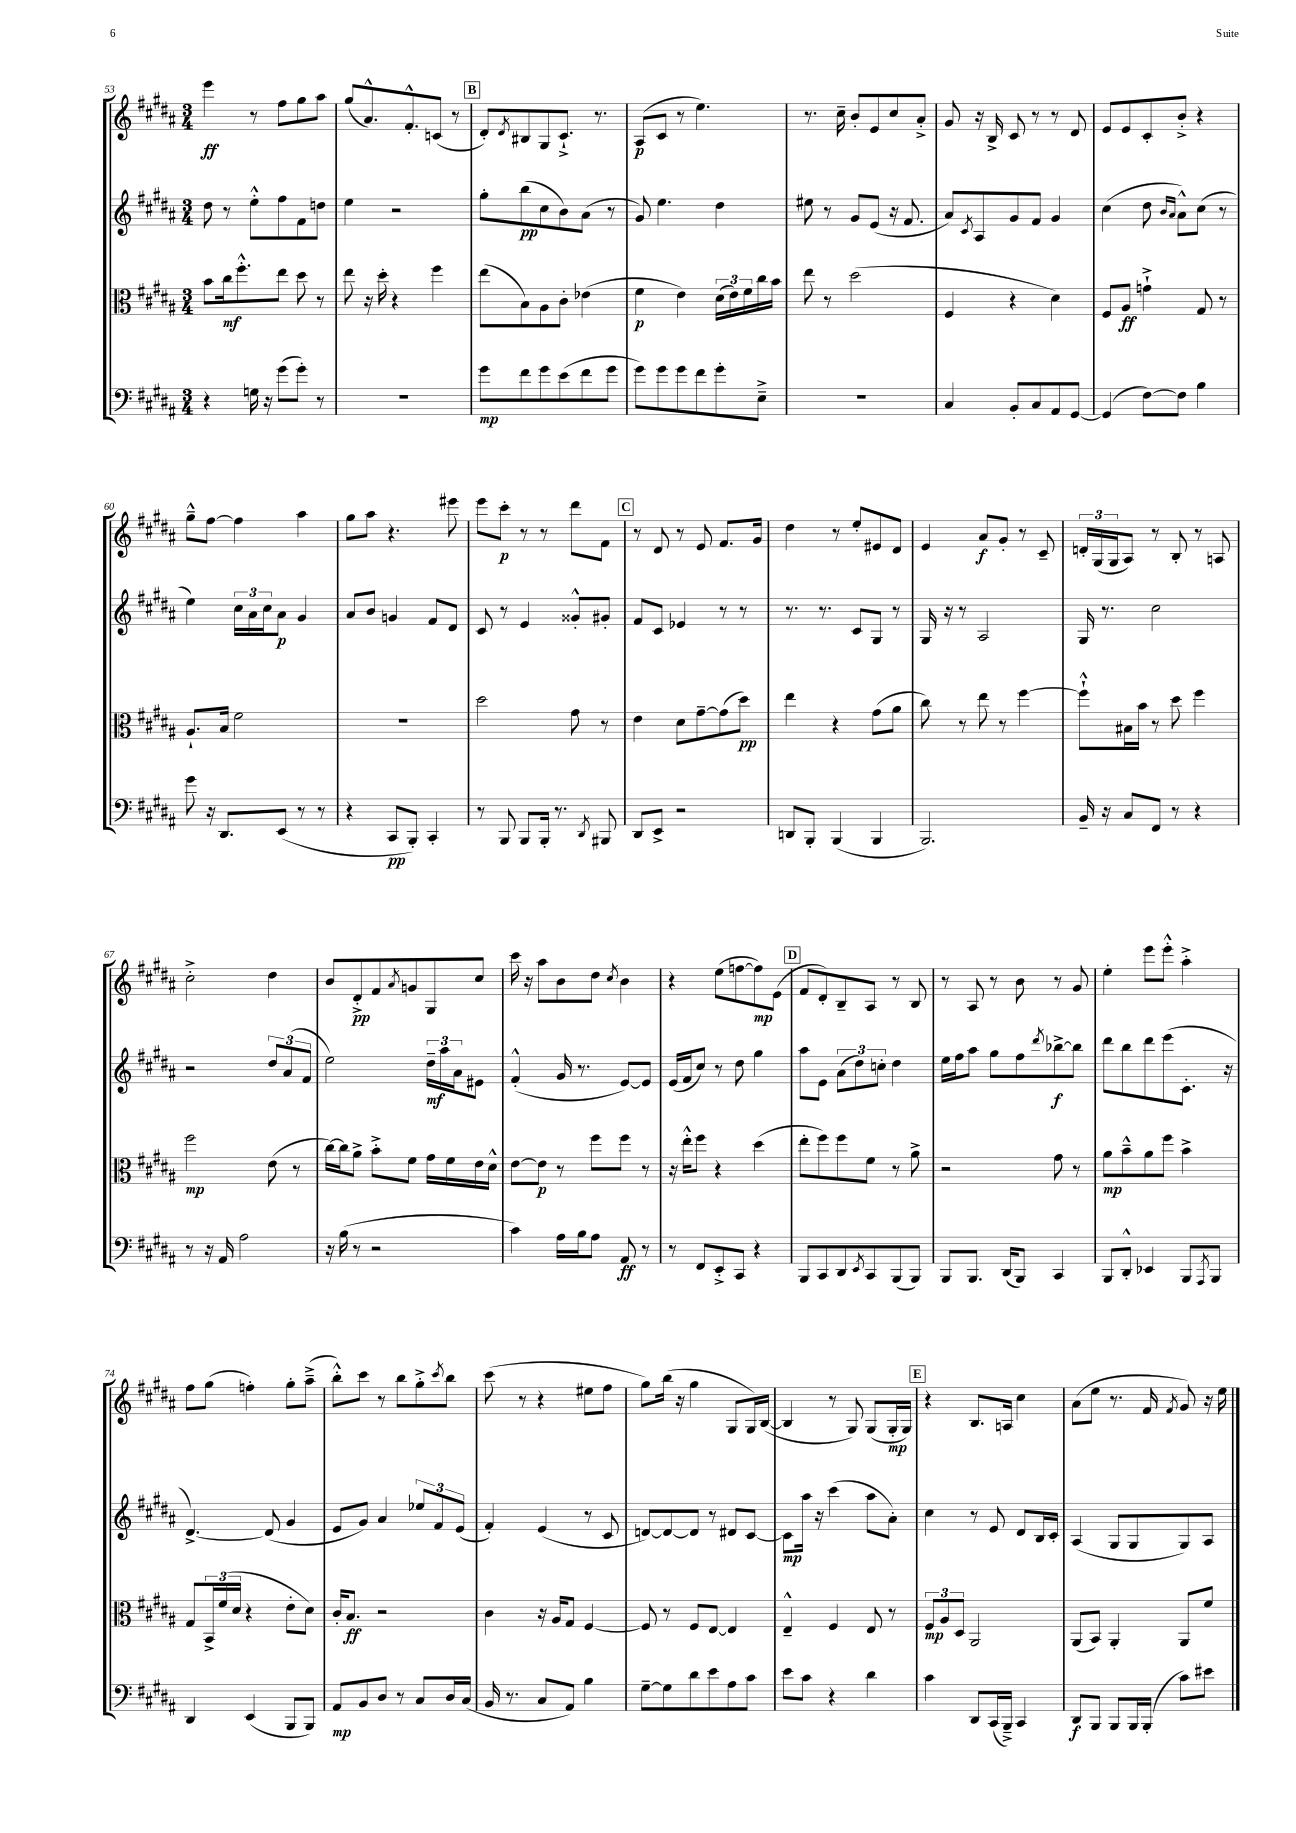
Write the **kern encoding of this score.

**kern	**dynam	**kern	**dynam	**kern	**dynam	**kern	**dynam
*part4	*part4	*part3	*part3	*part2	*part2	*part1	*part1
*staff4	*staff4	*staff3	*staff3	*staff2	*staff2	*staff1	*staff1
*clefF4	*	*clefC3	*	*clefG2	*	*clefG2	*
*k[f#c#g#d#a#]	*	*k[f#c#g#d#a#]	*	*k[f#c#g#d#a#]	*	*k[f#c#g#d#a#]	*
*M3/4	*	*M3/4	*	*M3/4	*	*M3/4	*
=53	=53	=53	=53	=53	=53	=53	=53
4r	.	8b\L	.	8dd#\	.	4eee\	ff
.	.	16cc#\k	mf	8r	.	.	.
.	.	8.ff#'^^\	.	.	.	.	.
16Gn\	.	.	.	8ee'^^\L	.	8r	.
16r	.	.	.	.	.	.	.
(8g#\L	.	8ee\J	.	8ff#\	.	8ff#\L	.
8g#'\J)	.	8dd#\	.	8f#\	.	8gg#\	.
8r	.	8r	.	8ddn\J	.	8aa#\J	.
=54	=54	=54	=54	=54	=54	=54	=54
2.r	.	8ee\	.	4ee\	.	(8gg#/L	.
.	.	16r	.	.	.	8.a#^^/)	.
.	.	16dd#'\	.	.	.	.	.
.	.	4r	.	2r	.	.	.
.	.	.	.	.	.	8.f#'^^/	.
.	.	4ff#\	.	.	.	(8cn/J	.
.	.	.	.	.	.	8r	.
!!LO:REH:place=s1:t=B
=55	=55	=55	=55	=55	=55	=55	=55
8g#\L	mp	(8ee\L	.	8gg#'\L	.	8d#'/L)	.
.	.	.	.	.	.	8qd#/	.
8f#\	.	8B\)	.	(8bb\	pp	8B#X/	.
8g#\	.	8A#\	.	8cc#\	.	8G#/	.
(8e\	.	8c#'\J	.	8b\)	.	8.c#`^/J	.
8f#\	.	(4e-X\	.	(8a#\J	.	.	.
.	.	.	.	.	.	8.r	.
8g#\J	.	.	.	8r	.	.	.
=56	=56	=56	=56	=56	=56	=56	=56
8g#\L)	.	4f#\	p	8g#/)	.	(8A#/L	p
8g#\	.	.	.	4.ee\	.	8c#/J	.
8g#\	.	4e\)	.	.	.	8r	.
8f#\	.	.	.	.	.	4.ee\)	.
8g#'\	.	(24d#\LL	.	4dd#\	.	.	.
.	.	24e\)	.	.	.	.	.
.	.	24f#\	.	.	.	.	.
8E~^\J	.	16cc#\	.	.	.	.	.
.	.	16b\JJ	.	.	.	.	.
=57	=57	=57	=57	=57	=57	=57	=57
2.r	.	8ee\	.	8ee#X\	.	8.r	.
.	.	8r	.	8r	.	.	.
.	.	.	.	.	.	16cc#~\	.
.	.	(2dd#\	.	8g#/L	.	8b'/L	.
.	.	.	.	(8e/J	.	8e/	.
.	.	.	.	16r	.	8cc#/	.
.	.	.	.	8.f#/	.	.	.
.	.	.	.	.	.	8a#'^/J	.
=58	=58	=58	=58	=58	=58	=58	=58
4C#/	.	4F#/	.	8a#/L)	.	8g#/	.
.	.	.	.	8qc#/	.	.	.
.	.	.	.	8A#/	.	16r	.
.	.	.	.	.	.	16B^/	.
8BB'/L	.	4r	.	8g#/	.	8c#/	.
8C#/	.	.	.	8f#/J	.	8r	.
8AA#/	.	4d#\)	.	4g#/	.	8r	.
[8GG#/J	.	.	.	.	.	8d#/	.
=59	=59	=59	=59	=59	=59	=59	=59
(4GG#/]	.	8F#/L	.	(4cc#\	.	8e/L	.
.	.	8A#/J	ff	.	.	8e/	.
[8F#\L)	.	4gn`^\	.	8dd#\	.	8c#'/	.
.	.	.	.	16qqb/LL	.	.	.
.	.	.	.	16qqa#/JJ	.	.	.
8F#\J]	.	.	.	8a#^^\L)	.	8b'^/J	.
4B\	.	8G#/	.	(8cc#\J	.	4r	.
.	.	8r	.	8r	.	.	.
!!LO:LB:g=z
=60	=60	=60	=60	=60	=60	=60	=60
8g#\	.	8.A#`/L	.	4ee\)	.	8gg#~^^\L	.
16r	.	.	.	.	.	[8ff#\J	.
8.DD#/L	.	16B/Jk	.	.	.	.	.
.	.	2f#\	.	24cc#\LL	.	4ff#\]	.
.	.	.	.	24a#\	.	.	.
.	.	.	.	24cc#\J	.	.	.
(8EE/J	.	.	.	8a#\J	p	.	.
8r	.	.	.	4g#/	.	4aa#\	.
8r	.	.	.	.	.	.	.
=61	=61	=61	=61	=61	=61	=61	=61
4r	.	2.r	.	8a#/L	.	8gg#\L	.
.	.	.	.	8b/J	.	8aa#\J	.
8CC#/L	pp	.	.	4gn/	.	4.r	.
8BBB'/J)	.	.	.	.	.	.	.
4CC#'/	.	.	.	8f#/L	.	.	.
.	.	.	.	8d#/J	.	8eee#X\	.
=62	=62	=62	=62	=62	=62	=62	=62
8r	.	2dd#\	.	8c#/	.	8eee\L	.
8BBB/	.	.	.	8r	.	8ccc#'\J	p
8BBB/L	.	.	.	4e/	.	8r	.
16BBB'/Jk	.	.	.	.	.	8r	.
8.r	.	.	.	.	.	.	.
.	.	8g#\	.	8g##X'^^/L	.	8ddd#\L	.
8qDD#/	.	.	.	.	.	.	.
8BBB#X/	.	8r	.	8g#X'/J	.	8f#\J	.
!!LO:REH:place=s1:t=C
=63	=63	=63	=63	=63	=63	=63	=63
8DD#/L	.	4e\	.	8f#/L	.	8r	.
8EE^/J	.	.	.	8c#/J	.	8d#/	.
2r	.	8d#\L	.	4e-X/	.	8r	.
.	.	[8g#~\	.	.	.	8e/	.
.	.	(8g#\]	.	8r	.	8.f#/L	.
.	.	8dd#\J)	pp	8r	.	.	.
.	.	.	.	.	.	16g#/Jk	.
=64	=64	=64	=64	=64	=64	=64	=64
8DDn/L	.	4ee\	.	8.r	.	4dd#\	.
8BBB'/J	.	.	.	.	.	.	.
.	.	.	.	8.r	.	.	.
(4BBB/	.	4r	.	.	.	8r	.
.	.	.	.	8c#/L	.	8ee'/L	.
4BBB/	.	(8g#\L	.	8G#/J	.	8e#X/	.
.	.	8a#\J	.	8r	.	8d#/J	.
=65	=65	=65	=65	=65	=65	=65	=65
2.BBB/)	.	8cc#\)	.	16G#/	.	4e/	.
.	.	.	.	16r	.	.	.
.	.	8r	.	8r	.	.	.
.	.	8ee\	.	2A#/	.	8a#/L	f
.	.	8r	.	.	.	8g#'/J	.
.	.	[4ff#\	.	.	.	8r	.
.	.	.	.	.	.	8c#~/	.
=66	=66	=66	=66	=66	=66	=66	=66
16BB~/	.	8ff#`^^\L]	.	16G#/	.	24dn'/LL	.
.	.	.	.	.	.	(24G#/	.
16r	.	.	.	8.r	.	.	.
.	.	.	.	.	.	24G#/J	.
8C#/L	.	16B#X\L	.	.	.	8A#/J)	.
.	.	16b\JJ	.	.	.	.	.
8FF#/J	.	8r	.	2cc#\	.	8r	.
8r	.	8dd#\	.	.	.	8B'/	.
4r	.	4ff#\	.	.	.	8r	.
.	.	.	.	.	.	8An/	.
!!LO:LB:g=z
=67	=67	=67	=67	=67	=67	=67	=67
8r	.	2ff#\	mp	2r	.	2cc#'^\	.
16r	.	.	.	.	.	.	.
16AA#/	.	.	.	.	.	.	.
2A#\	.	.	.	.	.	.	.
.	.	(8e\	.	12dd#/L	.	4dd#\	.
.	.	.	.	(12a#/	.	.	.
.	.	8r	.	.	.	.	.
.	.	.	.	12f#/J	.	.	.
=68	=68	=68	=68	=68	=68	=68	=68
16r	.	[16cc#\LL)	.	2ee\)	.	8b/L	.
(16B\	.	16cc#\J]	.	.	.	.	.
8r	.	8a#^\J	.	.	.	8d#'^/	pp
2r	.	8b'^\L	.	.	.	8f#/	.
.	.	.	.	.	.	8qa#/	.
.	.	8f#\J	.	.	.	8gn/	.
.	.	16g#\LL	.	24dd#~\LL	mf	8G#/	.
.	.	.	.	24aa#\	.	.	.
.	.	16f#\	.	.	.	.	.
.	.	.	.	24a#\J	.	.	.
.	.	16e\	.	8e#X\J	.	8cc#/J	.
.	.	16d#^^\JJ	.	.	.	.	.
=69	=69	=69	=69	=69	=69	=69	=69
4c#\)	.	[8e\L	.	(4f#'^^/	.	16ccc#\	.
.	.	.	.	.	.	16r	.
.	.	8e\J]	p	.	.	8aa#\L	.
16A#\LL	.	8r	.	16g#/	.	8b\	.
16B\J	.	.	.	8.r	.	.	.
8A#\J	.	8ff#\L	.	.	.	8dd#\J	.
.	.	.	.	.	.	8qcc#/	.
8AA#/	ff	8ff#\J	.	[8e/L)	.	4b\	.
8r	.	8r	.	8e/J]	.	.	.
=70	=70	=70	=70	=70	=70	=70	=70
8r	.	16r	.	(16e/LL	.	4r	.
.	.	16ee'^^\KL	.	16f#/J	.	.	.
8FF#/L	.	8ff#\J	.	8cc#/J)	.	.	.
8EE'^/	.	4r	.	8r	.	(8ee\L	.
8CC#/J	.	.	.	8dd#\	.	[8ffn\	.
4r	.	(4dd#\	.	4gg#\	.	8ff\])	mp
.	.	.	.	.	.	(8e\J	.
!!LO:REH:place=s1:t=D
=71	=71	=71	=71	=71	=71	=71	=71
8BBB/L	.	8ee'\L	.	8aa#\L	.	8f#/L	.
8CC#/	.	8ff#\)	.	8e\J	.	8d#'/)	.
8DD#/	.	8ff#\	.	(12a#\L	.	8B~/	.
.	.	.	.	12dd#\)	.	.	.
8qEE/	.	.	.	.	.	.	.
8CC#/	.	8f#\J	.	.	.	8A#/J	.
.	.	.	.	12ccn'\J	.	.	.
(8BBB/	.	8r	.	4dd#\	.	8r	.
8BBB/J)	.	8a#^\	.	.	.	8B/	.
=72	=72	=72	=72	=72	=72	=72	=72
8BBB/L	.	2r	.	16ee\LL	.	8r	.
.	.	.	.	16ff#\J	.	.	.
8.BBB/J	.	.	.	8aa#\J	.	8A#/	.
.	.	.	.	8gg#\L	.	8r	.
(16DD#/KL	.	.	.	.	.	.	.
8BBB/J)	.	.	.	8ff#\	.	8b\	.
.	.	.	.	8qddd#/	.	.	.
4CC#/	.	8g#\	.	[8bb-X^\	f	8r	.
.	.	8r	.	8bb-\J]	.	8g#/	.
=73	=73	=73	=73	=73	=73	=73	=73
8BBB/L	.	8a#\L	mp	8ddd#\L	.	4ee'\	.
8DD#'^^/J	.	8b~^^\	.	8bb\	.	.	.
4EE-X/	.	8a#\	.	8ddd#\	.	8eee\L	.
.	.	8ff#\J	.	(8eee\	.	8eee'^^\J	.
8BBB/L	.	4b^\	.	8.c#'\J	.	4aa#'^\	.
8qAAA#/	.	.	.	.	.	.	.
8BBB/J	.	.	.	.	.	.	.
.	.	.	.	16r	.	.	.
!!LO:LB:g=z
=74	=74	=74	=74	=74	=74	=74	=74
4DD#/	.	8G#/L	.	[4.d#^/)	.	8ff#\L	.
.	.	24BB^/L	.	.	.	(8gg#\J	.
.	.	(24f#/	.	.	.	.	.
.	.	24d#/JJ	.	.	.	.	.
(4EE/	.	4r	.	.	.	4ffn'\)	.
.	.	.	.	(8d#/]	.	.	.
8BBB/L	.	8e'\L	.	4g#/	.	8gg#'\L	.
8BBB/J)	.	8d#\J)	.	.	.	(8aa#~^\J	.
=75	=75	=75	=75	=75	=75	=75	=75
8AA#/L	mp	16c#'/KL	.	8e/L	.	8bb'^^\L)	.
.	.	8.B/J	ff	.	.	.	.
8BB/	.	.	.	8g#/J)	.	8ccc#\J	.
8D#/J	.	2r	.	4a#/	.	8r	.
8r	.	.	.	.	.	8bb\L	.
8C#/L	.	.	.	12ee-X/L	.	8gg#'^\	.
.	.	.	.	12f#/	.	.	.
.	.	.	.	.	.	8qccc#/	.
16D#/L	.	.	.	.	.	8bb\J	.
.	.	.	.	(12e/J	.	.	.
(16C#/JJ	.	.	.	.	.	.	.
=76	=76	=76	=76	=76	=76	=76	=76
16BB/	.	4c#\	.	4f#'/)	.	(8ccc#\	.
8.r	.	.	.	.	.	.	.
.	.	.	.	.	.	8r	.
8C#/L	.	16r	.	(4e/	.	4r	.
.	.	16A#/KL	.	.	.	.	.
8AA#/J)	.	8G#/J	.	.	.	.	.
4B\	.	[4F#/	.	8r	.	8ee#X\L	.
.	.	.	.	8c#/	.	8ff#\J	.
=77	=77	=77	=77	=77	=77	=77	=77
[8G#~\L	.	8F#/]	.	[8dn/L)	.	8gg#\L)	.
8G#\]	.	8r	.	8d/_	.	(16bb\Jk	.
.	.	.	.	.	.	16r	.
8d#\	.	8F#/L	.	8d/J]	.	4gg#\	.
8e\	.	[8E/J	.	8r	.	.	.
8A#\	.	4E/]	.	8d#X/L	.	8G#/L	.
8c#\J	.	.	.	[8c#/J	.	16G#/L)	.
.	.	.	.	.	.	([16B/JJ	.
=78	=78	=78	=78	=78	=78	=78	=78
8e\L	.	4E~^^/	.	8c#\L]	mp	4B/]	.
8c#\J	.	.	.	16aa#\Jk	.	.	.
.	.	.	.	16r	.	.	.
4r	.	4F#/	.	(4ccc#\	.	8r	.
.	.	.	.	.	.	8G#/)	.
4d#\	.	8E/	.	8aa#\L	.	(8G#/L	.
.	.	8r	.	8a#'\J)	.	16G#'/L	mp
.	.	.	.	.	.	16G#/JJ)	.
!!LO:REH:place=s1:t=E
=79	=79	=79	=79	=79	=79	=79	=79
4c#\	.	12F#/L	mp	4cc#\	.	4r	.
.	.	12A#/	.	.	.	.	.
.	.	12D#/J	.	.	.	.	.
8DD#/L	.	2AA#/	.	8r	.	8.B/L	.
(16CC#/L	.	.	.	8e/	.	.	.
16BBB~^/JJ)	.	.	.	.	.	16An/Jk	.
4CC#/	.	.	.	8d#/L	.	4cc#\	.
.	.	.	.	16B/L	.	.	.
.	.	.	.	16c#'/JJ	.	.	.
=80	=80	=80	=80	=80	=80	=80	=80
8DD#/L	f	(8AA#/L	.	(4A#/	.	(8a#\L	.
8BBB/J	.	8BB/J)	.	.	.	8ee\J	.
8BBB/L	.	4AA#'/	.	8G#/L	.	8.r	.
16BBB/L	.	.	.	8G#/	.	.	.
(16BBB'/JJ	.	.	.	.	.	16f#/	.
.	.	.	.	.	.	8qf#/	.
8c#\L)	.	8AA#/L	.	8G#/)	.	8g#/)	.
8e#X\J	.	8f#/J	.	8A#/J	.	16r	.
.	.	.	.	.	.	16ee\	.
==	==	==	==	==	==	==	==
*-	*-	*-	*-	*-	*-	*-	*-
